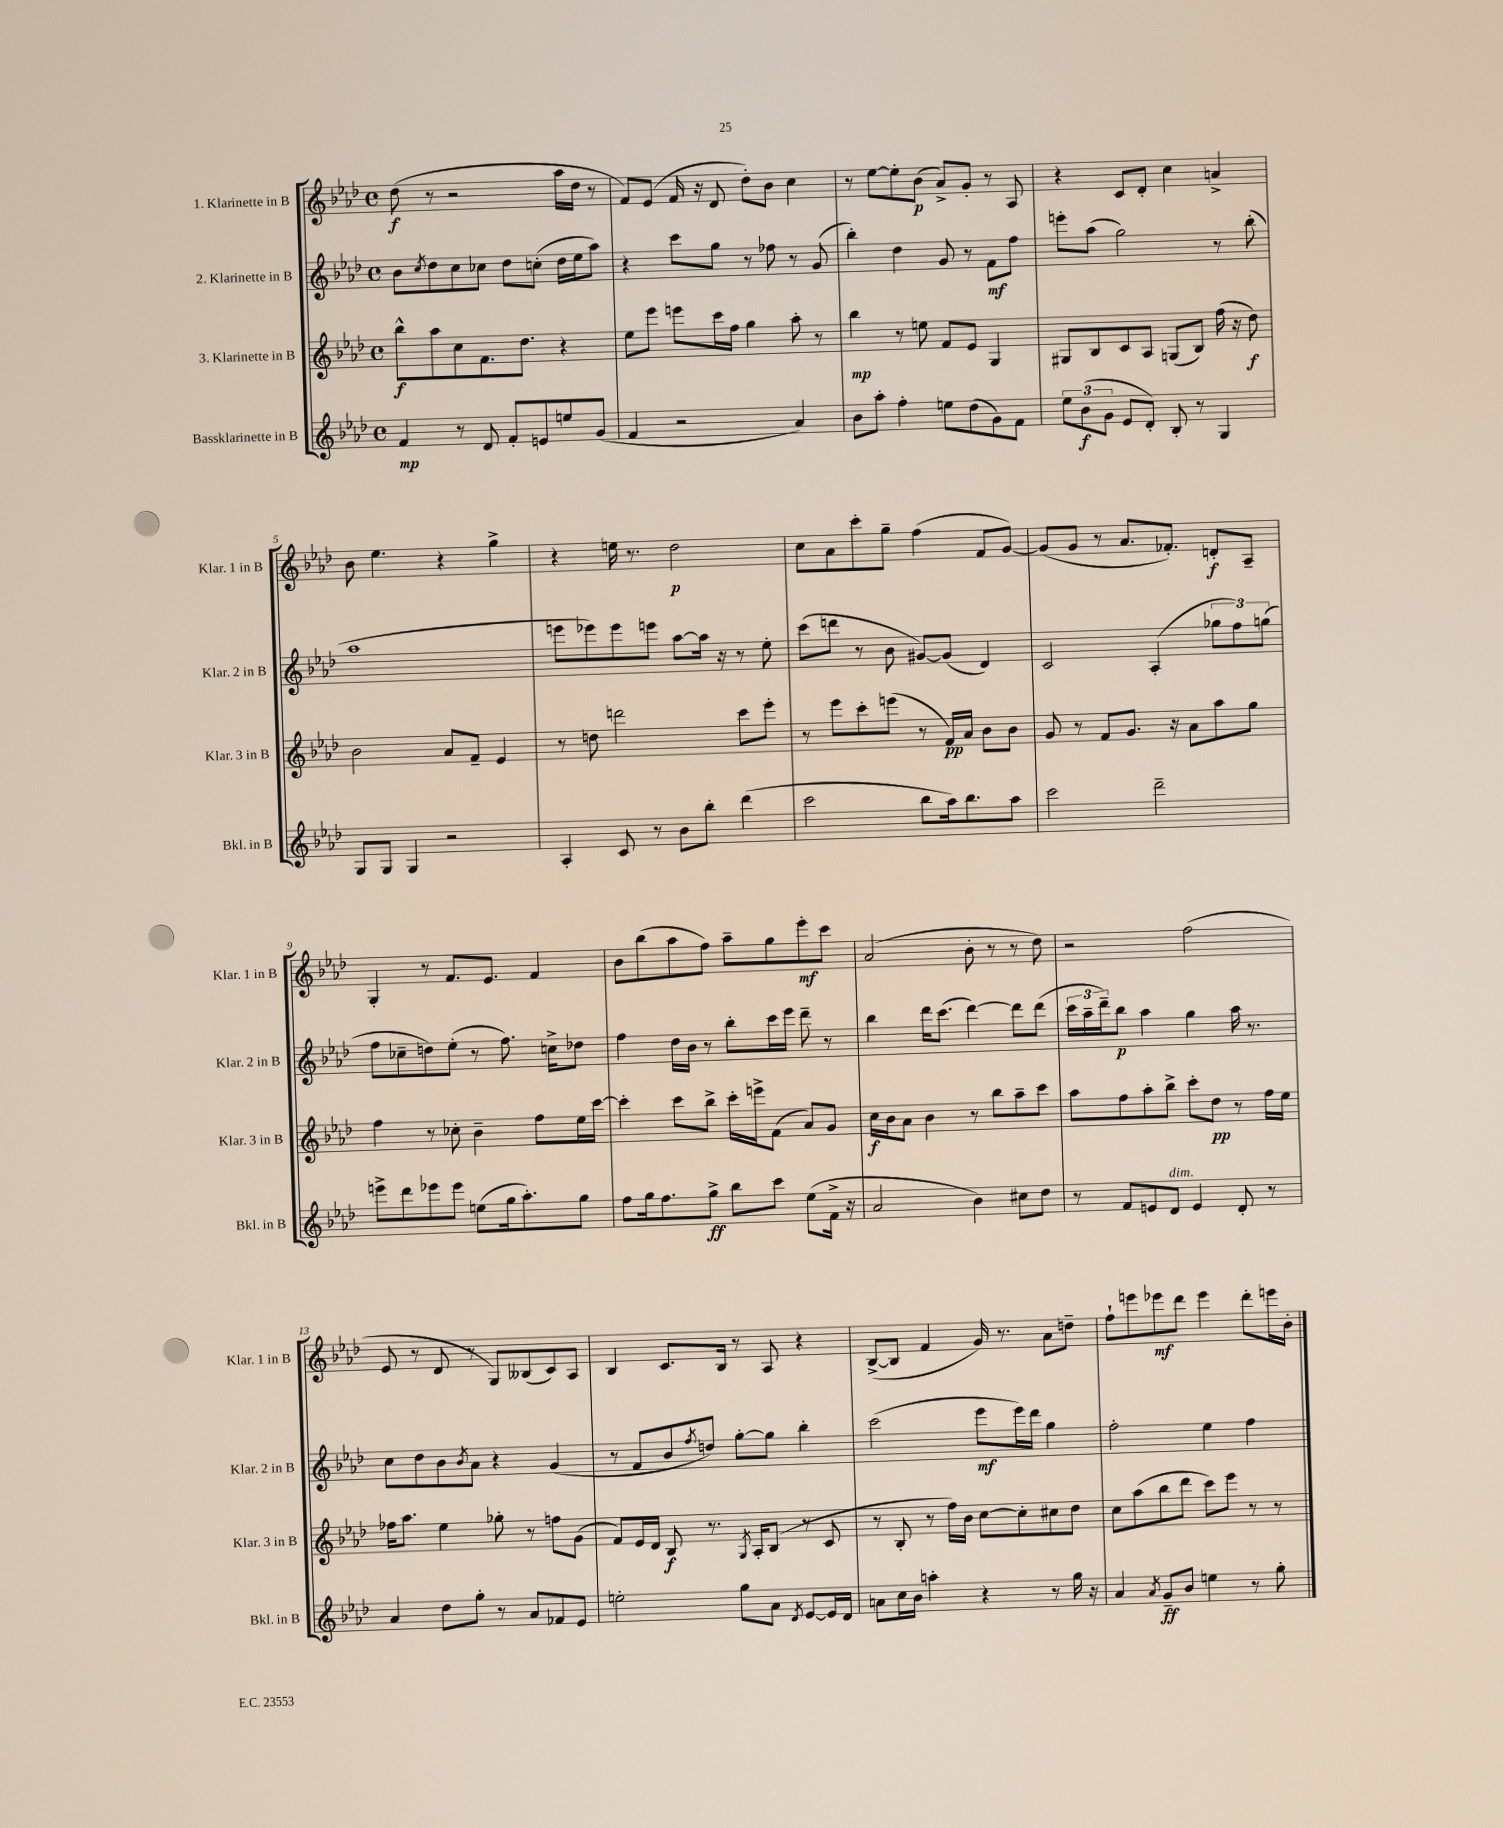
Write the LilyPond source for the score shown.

<<
\new StaffGroup <<
\new Staff = "s0" \with { instrumentName = "1. Klarinette in B" shortInstrumentName = "Klar. 1 in B" } {
    \clef treble \key aes \major \defaultTimeSignature \time 4/4
    des''8\f( r8 r2 aes''16 des''16 r8 |
    f'8) ees'8( f'16 r16 des'8 des''8-.) bes'8 c''4 |
    r8 ees''8~ ees''8-. bes'8\p( aes'8->) g'8-. r8 aes8 |
    r4 c'8 des'8-. c''4 a'4-> |
    bes'8 ees''4. r4 g''4-> |
    r4 e''16 r8. des''2\p |
    c''8 aes'8 c'''8-. g''8-- f''4( f'8 g'8~) |
    g'8( g'8 r8 aes'8. fes'8.-.) d'8-.\f aes8-- |
    g4-. r8 f'8. ees'8. f'4 |
    bes'8 bes''8( aes''8 f''8) aes''8-- g''8 ees'''8-.\mf c'''8 |
    aes'2( bes'8-. r8 r8 des''8) |
    r2 f''2( |
    ees'8 r8 des'8 r8 g8) beses8( c'8) aes8 |
    bes4 c'8. bes16 r8 aes8 r4 |
    bes8~->( bes8 f'4 g'16) r8. aes'8 d''8-- |
    f''8-! e'''8 ees'''8\mf des'''8 ees'''4 des'''8-. e'''16 bes'16-. \bar "|." |
}
\new Staff = "s1" \with { instrumentName = "2. Klarinette in B" shortInstrumentName = "Klar. 2 in B" } {
    \clef treble \key aes \major \defaultTimeSignature \time 4/4
    bes'8 \acciaccatura { c''8 } des''8 c''8 ces''8 des''8 c''8-.( des''16 ees''16 aes''8) |
    r4 c'''8 g''8 r8 fes''8 r8 g'8( |
    bes''4-.) des''4 g'8 r8 f'8\mf f''8 |
    e'''8-. aes''8( g''2) r8 bes''8-.( |
    aes''1 |
    e'''8 ees'''8) ees'''8 e'''8 aes''8~ aes''16 r16 r8 ees''8-. |
    c'''8( d'''8 r8 bes'8 gis'8~) gis'8( des'4) |
    c'2 aes4-.( \tuplet 3/2 { ges''8 f''8) g''8( } |
    f''8 ces''8-- d''8) ees''8-.( r8 f''8.) c''16-> des''8 |
    f''4 des''16 bes'16 r8 bes''8-. c'''16 ees'''16 des'''8-- r8 |
    bes''4 des'''16 c'''8.( des'''4~) des'''8 des'''8( |
    \tuplet 3/2 { c'''16 aes''16-- des'''16--) } bes''8\p aes''4 g''4 aes''16 r8. |
    c''8 des''8 bes'8 \acciaccatura { bes'8 } aes'8 r4 g'4( |
    r8 f'8 bes'8 \acciaccatura { f''8 } d''8) g''8~-. g''8 bes''4-. |
    c'''2( ees'''8\mf ees'''16) des'''16 g''4 |
    f''2-. ees''4 f''4 \bar "|." |
}
\new Staff = "s2" \with { instrumentName = "3. Klarinette in B" shortInstrumentName = "Klar. 3 in B" } {
    \clef treble \key aes \major \defaultTimeSignature \time 4/4
    bes''8-^\f aes''8 c''8 f'8. des''8. r4 |
    ees''8 ees'''8 e'''8 c'''16 f''16 g''4 aes''8-. r8 |
    bes''4\mp r8 e''8 f'8 ees'8 g4 |
    gis8 bes8 c'8 aes8 g8( bes8) f''16( r16 des''8\f) |
    bes'2 aes'8 f'8-- ees'4 |
    r8 d''8 d'''2 c'''8 ees'''8-. |
    r8 ees'''8 c'''8-. e'''8( r8 f'16\pp) aes'16 bes'8 bes'8 |
    g'8 r8 f'8 g'8. r16 aes'8 aes''8 g''8 |
    f''4 r8 ces''8-. bes'4-- f''8 ees''16 c'''16~ |
    c'''4-. c'''8 bes''8-> c'''16-. e'''16-> f'8( aes'8) g'8 |
    c''16\f bes'16 aes'8 bes'4 r8 bes''8 aes''8-- c'''8 |
    aes''8 f''8 aes''8-. bes''8-> c'''8-. des''8\pp r8 f''16 ees''16 |
    fes''16 aes''8. ees''4 ges''8-. r8 f''8 g'8( |
    f'8) ees'16 des'16 bes8\f r8. \acciaccatura { g8 } aes16-. bes8( r8 c'8 |
    r8 bes8-. r8 f''16) bes'16 c''8~ c''8-. cis''8 des''8 |
    c''8 aes''8( bes''8 des'''8 c'''8) ees'''8 r8 r8 \bar "|." |
}
\new Staff = "s3" \with { instrumentName = "Bassklarinette in B" shortInstrumentName = "Bkl. in B" } {
    \clef treble \key aes \major \defaultTimeSignature \time 4/4
    f'4\mp r8 des'8 f'8-. e'8 e''8 g'8( |
    f'4 r2 aes'4) |
    bes'8 aes''8-. f''4-. e''8 des''8( g'8) f'8 |
    \tuplet 3/2 { ees''8 bes'8\f( g'8 } ees'8 des'8-.) bes8-. r8 g4 |
    g8 g8 g4 r2 |
    aes4-. c'8 r8 bes'8 bes''8-. des'''4( |
    c'''2 bes''8 aes''16) bes''8. aes''8 |
    c'''2 des'''2-- |
    e'''8-> des'''8 ees'''8 ees'''8 e''8( g''16 aes''8.-.) g''8 |
    f''8 g''16 f''8. g''8->\ff bes''8 c'''8 ees''8( f'16-> r16 |
    aes'2 bes'4) cis''8 des''8 |
    r8 f'8 e'8 des'8^\markup { \italic "dim." } e'4 des'8-. r8 |
    aes'4 des''8 g''8-. r8 aes'8 fes'8 ees'8 |
    e''2-. g''8 aes'8 \acciaccatura { des'8 } ees'8~ ees'16 des'16 |
    a'8 c''16 bes'16 a''4-. r4 r8 g''16 r16 |
    aes'4 \acciaccatura { aes'8 } g'8--\ff bes'8 e''4 r8 g''8-. \bar "|." |
}
>>
>>
